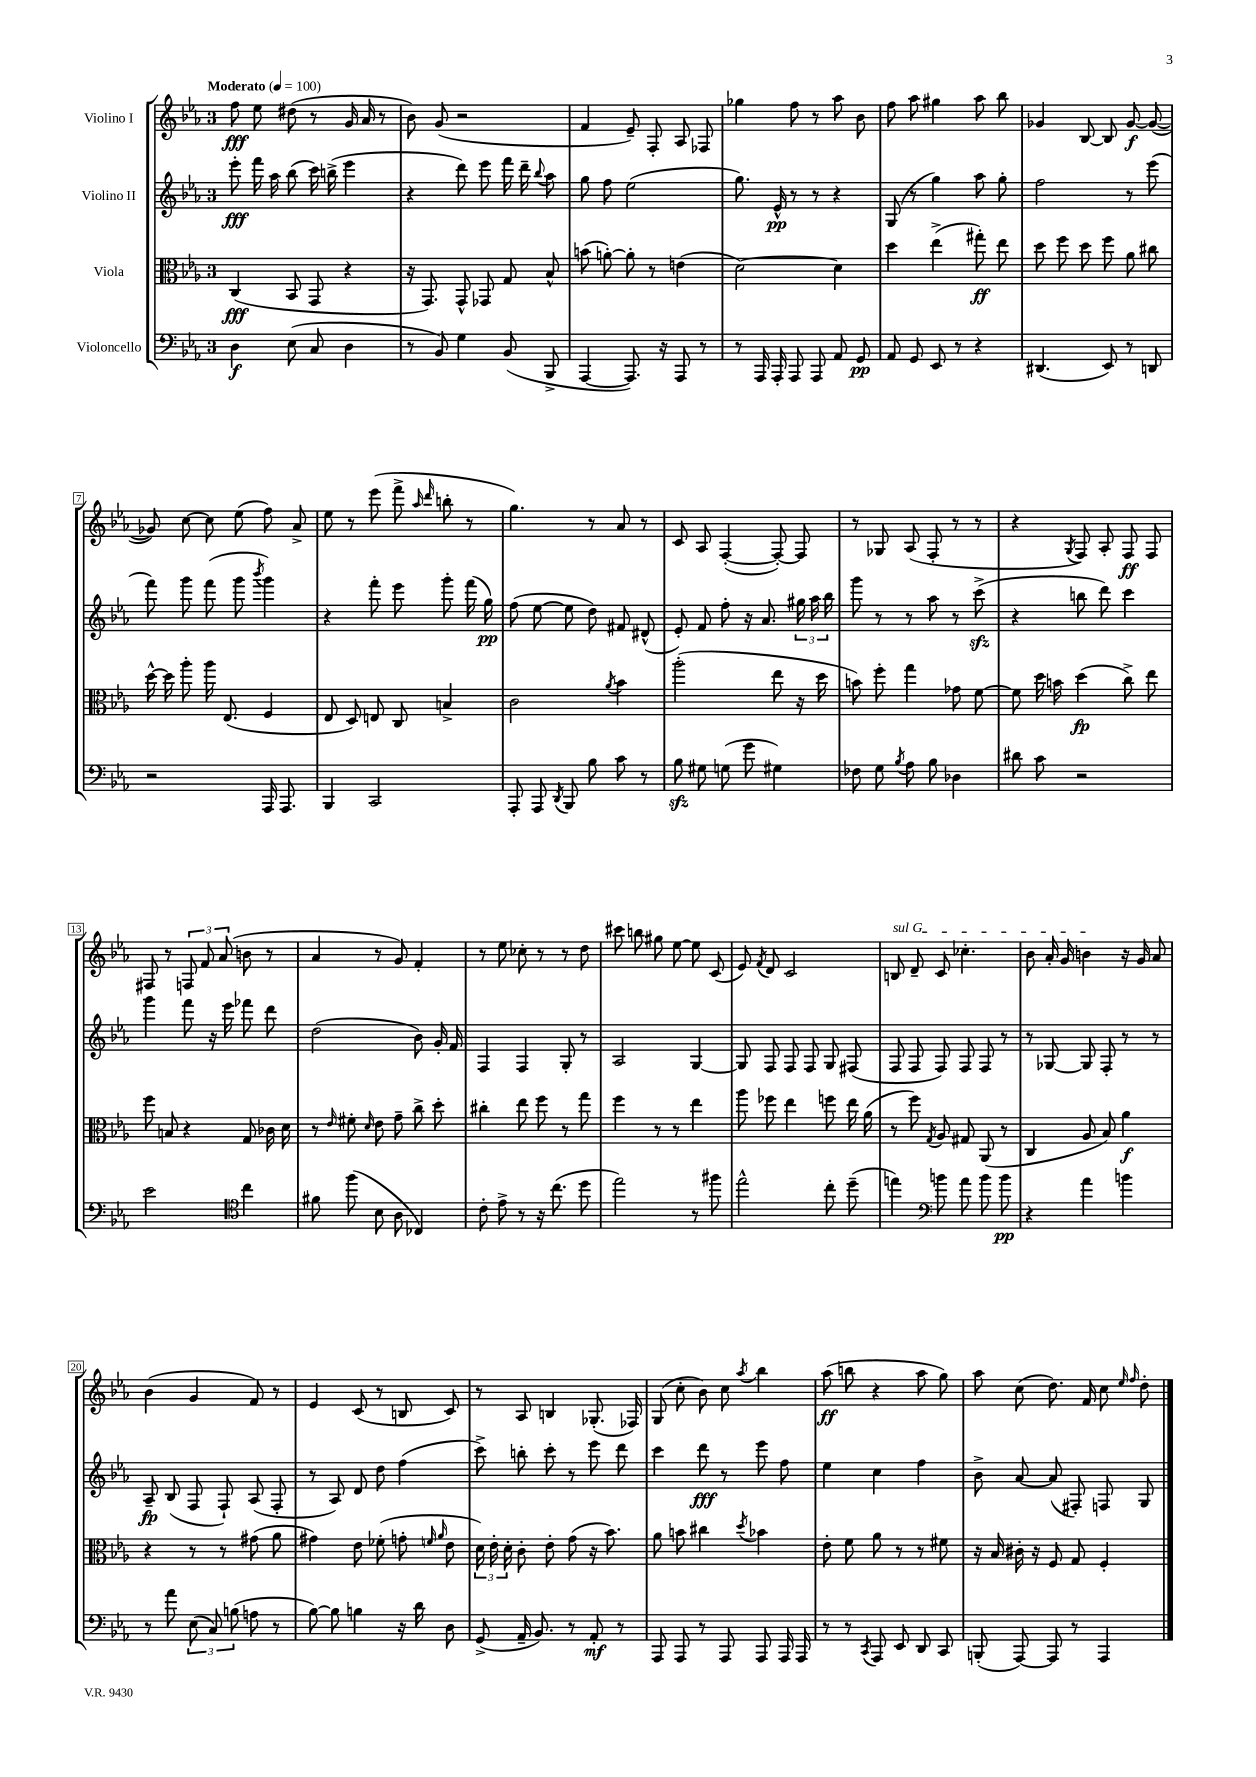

**kern	**kern	**kern	**kern
*staff4	*staff3	*staff2	*staff1
*clefF4	*clefC3	*clefG2	*clefG2
*k[b-e-a-]	*k[b-e-a-]	*k[b-e-a-]	*k[b-e-a-]
*M3/4	*M3/4	*M3/4	*M3/4
*MM100	*MM100	*MM100	*MM100
4D	(4C	8eee-'	8ff
.	.	16fff	8ee-
.	.	16aa-	.
(8E-	8BB-	(8bb-	(8dd#
8C	8GG	16ccc)	8r
.	.	(16bb^	.
4D	4r	4eee-	16g
.	.	.	16a-
.	.	.	8r
=	=	=	=
8r	16r	4r	8b-)
.	8.GG)	.	.
8BB-)	.	.	(8g
4G	8GG^^	8ddd)	2r
.	8GG-	8eee-	.
(8BB-	8G	16fff	.
.	.	16ddd~	.
.	.	8qqbb-	.
8BBB-^	8B-^^	8aa-	.
=	=	=	=
[4AAA-	(8b	8gg	4f
.	[8a')	8ff	.
8.AAA-])	8a']	(2ee-	8e-~)
.	8r	.	8F'
16r	.	.	.
8AAA-	(4e	.	8A-
8r	.	.	8F-
=	=	=	=
8r	[2d)	8.gg)	4gg-
16AAA-	.	.	.
16AAA-'	.	16e-^^	.
8AAA-	.	8r	8ff
8AAA-	.	8r	8r
8AA-	4d]	4r	8aa-
8GG	.	.	8b-
=	=	=	=
8AA-	4dd	(8G	8ff
8GG	.	8r	8aa-
8EE-	(4ee-^	4gg)	4gg#
8r	.	.	.
4r	8gg#')	8aa-	8aa-
.	8ee-	8gg'	8bb-
=	=	=	=
(4.DD#	8dd	2ff	4g-
.	8ff	.	.
.	8dd	.	[8B-
8EE-)	8ff	.	8B-]
8r	8a-	8r	[8g-
8DD	8cc#	(8eee-	(8g-_
=	=	=	=
2r	[16dd^^	8fff)	8g-])
.	16dd]	.	.
.	8aa-'	8ggg	[8cc
.	16aa-	(8fff	8cc]
.	(8.E-	.	.
.	.	8ggg	(8ee-
.	.	8qbbb-	.
16AAA-	4F	4ggg)	8ff)
8.AAA-	.	.	.
.	.	.	8a-^
=	=	=	=
4BBB-	8E-	4r	8ee-
.	8D)	.	8r
2CC	8E	8fff'	(8eee-
.	8C	8eee-	8fff^
.	.	.	16qqaa-
.	.	.	16qqddd
.	4B^	8ggg'	8bb'
.	.	(16fff	8r
.	.	16gg)	.
=	=	=	=
8AAA-'	2c	(8ff	4.gg)
8AAA-	.	[8ee-	.
8qDD	.	.	.
8BBB-	.	8ee-]	.
8B-	.	8dd)	8r
.	8qa-	.	.
8c	4b-	8f#	8a-
8r	.	(8d#^^	8r
=	=	=	=
8B-	(2aa-'	8e-')	8c
8G#	.	8f	8A-
(8G	.	8ff'	([4F'
8g	.	16r	.
.	.	8.a-	.
4G#)	8ee-	.	8F'_)
.	16r	24gg#	8F]
.	.	24aa-	.
.	16dd	.	.
.	.	24bb-	.
=	=	=	=
8F-	8b)	8ggg	8r
8G	8ff'	8r	8G-
8qB-	.	.	.
8A-	4gg	8r	(8A-
8B-	.	8aa-	8F'
4D-	8g-	8r	8r
.	[8f	(8ccc^	8r
=	=	=	=
8d#	8f]	4r	4r
8c	16dd	.	.
.	16b	.	.
.	.	.	8qG
2r	(4dd	8bb	8F)
.	.	8ddd)	8A-'
.	8cc^)	4ccc	8F
.	8ee-	.	8F
=	=	=	=
2e-	8ff	4ggg	8F#
.	8B	.	8r
.	4r	8fff	12F
.	.	.	12f
.	.	16r	.
.	.	.	(12a-
.	.	16eee-	.
*clefC4	*	*	*
4cc	8G	8fff-	8b
.	16c-	8ddd	8r
.	16d	.	.
=	=	=	=
8f#	8r	(2dd	4a-
.	16qqe-	.	.
(8ff	8f#'	.	.
.	16qqd	.	.
8B-	8e-	.	8r
8A-	8g~	.	8g)
4C-)	8cc^	8b-)	4f'
.	8dd'	16g'	.
.	.	16f	.
=	=	=	=
8c'	4cc#'	4F	8r
8e-^	.	.	8ee-
8r	8ee-	4F	8cc-'
16r	8ff	.	8r
(8.cc	.	.	.
.	8r	8G'	8r
8dd	8gg	8r	8dd
=	=	=	=
2ee-)	4ff	2A-	8ccc#
.	.	.	8bb
.	8r	.	8gg#
.	8r	.	[8ee-
8r	4ee-	[4G	8ee-]
8ff#	.	.	(8c
=	=	=	=
2ee-^^	8aa-	8G]	8e-)
.	.	.	8qf
.	8ff-	8F	8d
.	4ee-	8F	2c
.	.	8F	.
8cc'	8ff	8G	.
(8dd~	16ee-	(8F#	.
.	(16a-	.	.
=	=	=	=
4ee)	8r	8F	8B
.	8ff)	8F	8d~
*clefF4	*	*	*
.	8qG	.	.
8b	8A-	8F)	8c
8a-	8G#	8F	4.cc-'
8b	(8AA-	8F	.
8b	8r	8r	.
=	=	=	=
4r	4C	8r	8b-
.	.	[8G-	16a-'
.	.	.	16g
4a-	8A-	8G-]	4b
.	8B-)	8F'	.
4b	4a-	8r	16r
.	.	.	16g
.	.	8r	8a-
=	=	=	=
8r	4r	8A-~	(4b-
8a-	.	(8B-	.
(12E-	8r	8F	4g
12C)	.	.	.
.	8r	8F`)	.
(12B	.	.	.
8A	(8g#	(8A-	8f)
8r	8a-	8F'	8r
=	=	=	=
[8B-)	4g#)	8r	4e-
8B-]	.	8A-)	.
4B	8e-	8d	(8c
.	(8f-'	8dd	8r
16r	8g'	(4ff	8B
16d	.	.	.
.	16qqf	.	.
.	16qqa-	.	.
8D	8e-	.	8c)
=	=	=	=
(8GG^	24d)	8ccc^)	8r
.	24e-'	.	.
.	24d'	.	.
16AA-~	8c'	8bb'	8A-
8.BB-)	.	.	.
.	8e-'	8ccc'	4B
8r	(8g	8r	.
8AA-'	16r	8eee-	(8.G-'
.	8.b-)	.	.
8r	.	8ddd	.
.	.	.	16F-)
=	=	=	=
8AAA-	8a-	4ccc	(8G
8AAA-	8b	.	8cc'
8r	4cc#	8ddd	8b-)
8AAA-	.	8r	8cc
.	8qdd	.	8qaa-
8AAA-	4b-	8eee-	4bb-
16AAA-	.	8ff	.
16AAA-	.	.	.
=	=	=	=
8r	8e-'	4ee-	(8aa-
8r	8f	.	8bb
8qCC	.	.	.
8AAA-	8a-	4cc	4r
8EE-	8r	.	.
8DD	8r	4ff	8aa-
8CC	8f#	.	8gg)
=	=	=	=
(8BBB'	16r	8b-^	8aa-
.	16B-	.	.
[8AAA-)	16c#'	[8a-	(8cc
.	16r	.	.
8AAA-]	8F	(8a-]	8.dd)
8r	8G	8F#')	.
.	.	.	16f
4AAA-	4F'	8F	8cc
.	.	.	16qqee-
.	.	.	16qqff
.	.	8G	8dd'
==	==	==	==
*-	*-	*-	*-
